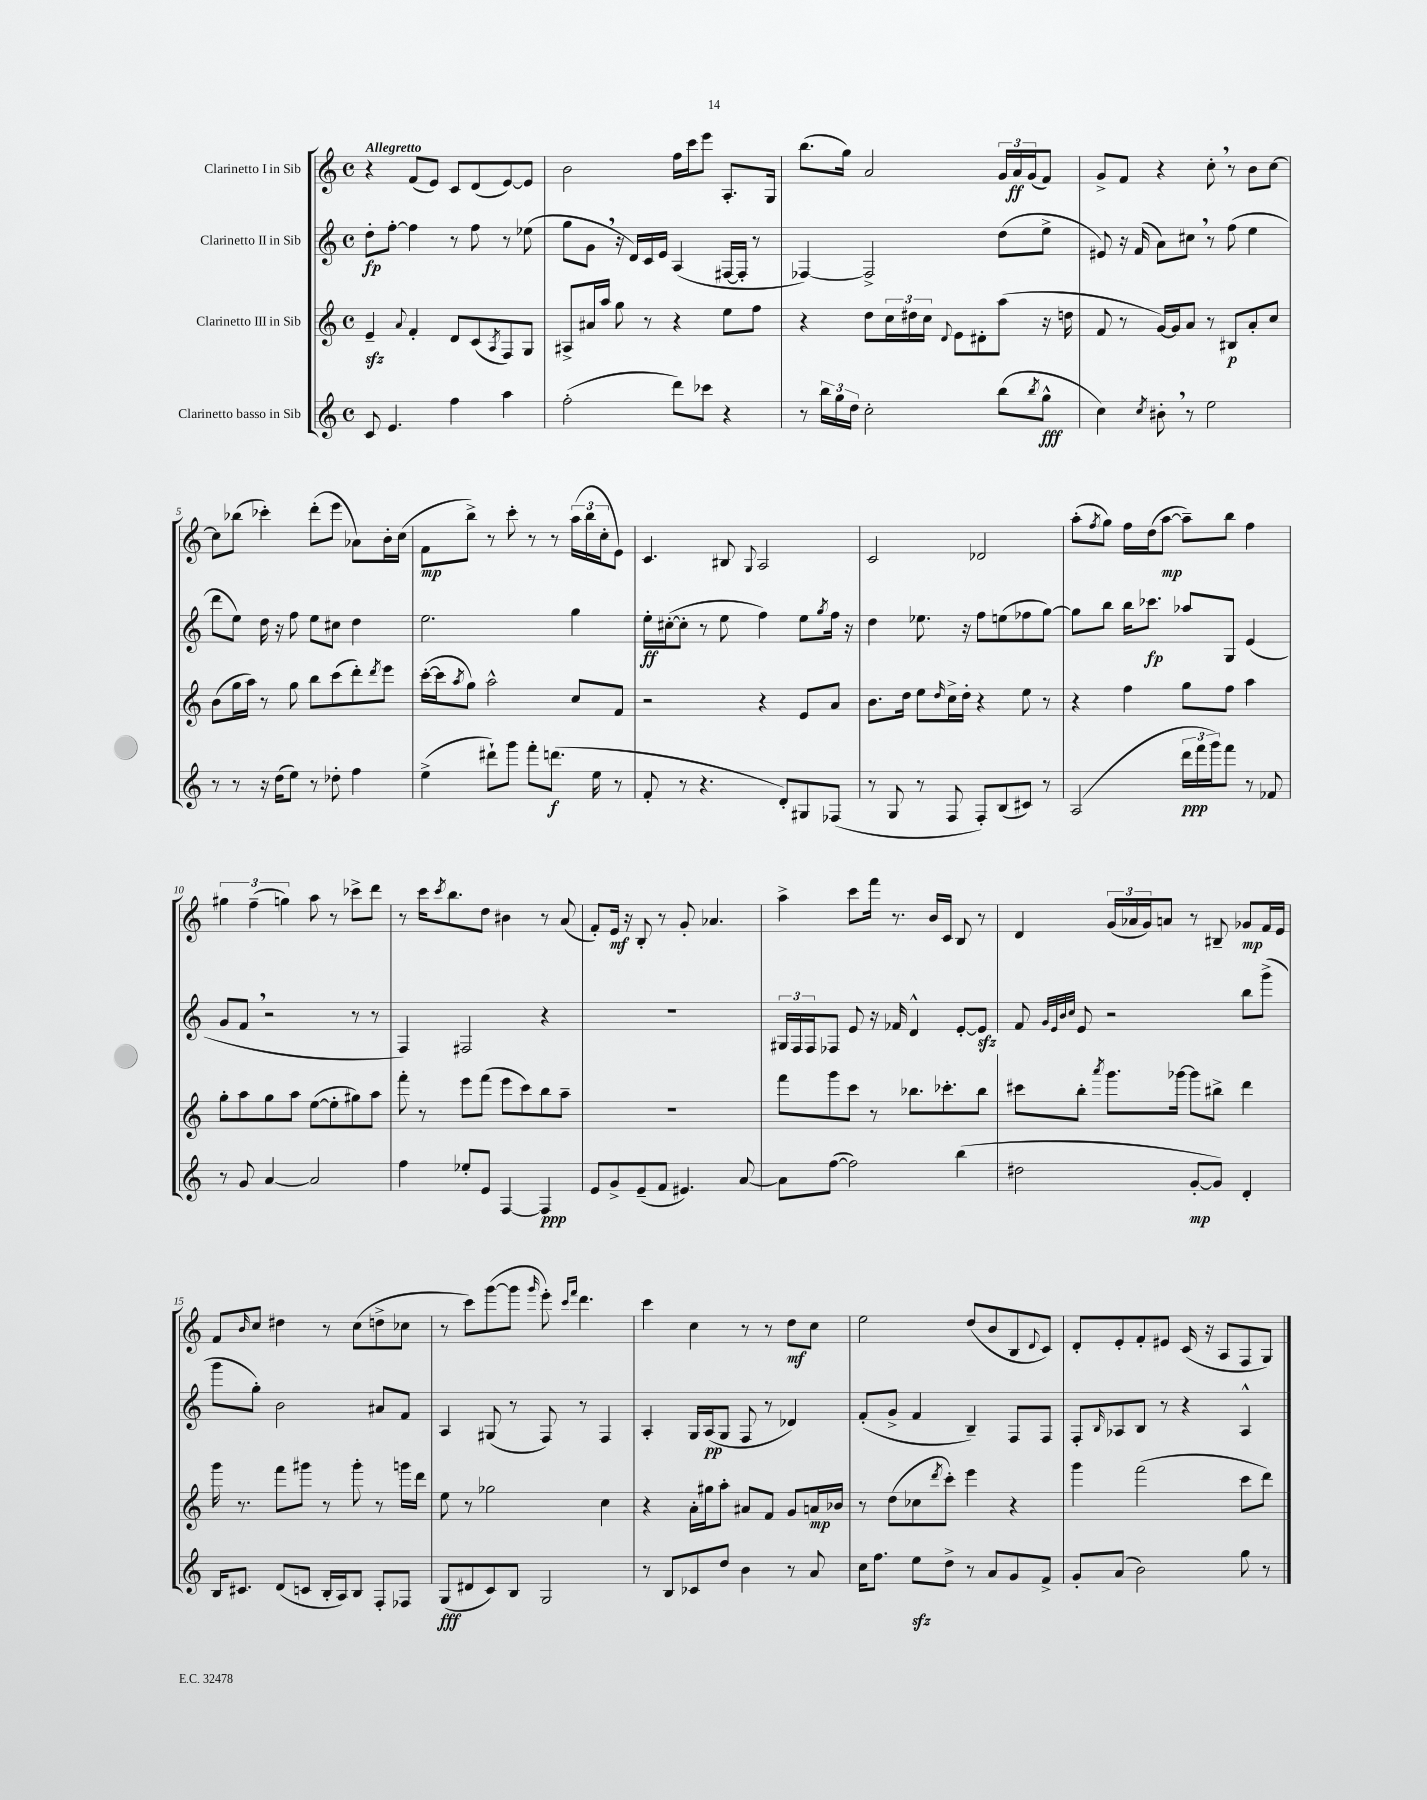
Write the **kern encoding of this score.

**kern	**kern	**kern	**kern
*staff4	*staff3	*staff2	*staff1
*clefG2	*clefG2	*clefG2	*clefG2
*k[]	*k[]	*k[]	*k[]
*M4/4	*M4/4	*M4/4	*M4/4
*met(c)	*met(c)	*met(c)	*met(c)
8c	4e~	8dd'	4r
4.e	.	[8ff'	.
.	8qqa	.	.
.	4f'	4ff]	(8f
.	.	.	8e)
4ff	8d	8r	8c
.	(8c	8ff	(8d
.	8qA	.	.
4aa	8F)	8r	[8e)
.	8G	(8ee-	8e]
=	=	=	=
(2ff'	8A#^	8gg	2b
.	16a#	8g	.
.	16aa	.	.
.	8gg	16r	.
.	.	16d)	.
.	8r	16c	.
.	.	16e	.
8ddd)	4r	(4A	16ff
.	.	.	16ccc
8ccc-	.	.	8eee
4r	8ee	[16F#	8.A'
.	.	16F#']	.
.	8ff	8r	.
.	.	.	16G
=	=	=	=
8r	4r	[4F-)	(8.bb
24bb	.	.	.
24gg	.	.	.
.	.	.	16gg)
24dd	.	.	.
2cc'	8dd	2F-^]	2a
.	24cc	.	.
.	24dd#	.	.
.	24cc	.	.
.	8qqd	.	.
.	8e	.	.
.	8d#'	.	.
(8bb	(8aa	(8dd	24g
.	.	.	24a
.	.	.	(24g
8qbb	.	.	.
8gg^^	16r	8ee^	8f)
.	16dd	.	.
=	=	=	=
4cc)	8f	8e#)	8g^
.	8r	16r	8f
.	.	(16f	.
8qcc	.	.	.
8b#'	[16g)	8a)	4r
.	16g]	.	.
8r	8a	8cc#	.
2ee	8r	8r	8cc'
.	8B#	(8ff	8r
.	8a'	4ee	8b
.	8cc	.	[8cc
=	=	=	=
8r	(8b	8ddd	8cc]
8r	16gg	8ee)	(8bb-
.	16aa)	.	.
16r	8r	16dd	4ccc-')
(16dd	.	16r	.
8ee)	8gg	8ff	.
8r	8bb	8ee	(8ddd'
8dd-'	(8ccc	8cc#	8eee
4ff	8ddd')	4dd	8a-)
.	8qddd	.	.
.	8eee	.	16b'
.	.	.	(16cc
=	=	=	=
(4ee^	([16ccc'	2.ee	8f
.	16ccc]	.	.
.	8qaa	.	.
.	8gg)	.	8bb^)
8ddd#`)	2aa^^	.	8r
8ggg	.	.	8ccc'
8fff'	.	.	8r
(8.ddd	.	.	8r
.	8cc	4gg	(24aa
.	.	.	24bb
16ee	.	.	.
.	.	.	24cc'
8r	8f	.	8e)
=	=	=	=
8f'	2r	16ee'	4.c
.	.	([16cc#'	.
8r	.	8cc#']	.
4.r	.	8r	.
.	.	8ee	8B#
.	.	.	8qqG
.	4r	4ff)	2A
8d')	.	.	.
8G#	8e	8ee	.
.	.	8qgg	.
(8F-	8a	16ff	.
.	.	16r	.
=	=	=	=
8r	8.b	4dd	2c
8G	.	.	.
.	16dd	.	.
8r	8ee	8.ee-	.
.	16qqdd	.	.
8F	16cc^	.	.
.	16dd'	16r	.
8F')	4r	8ff	2d-
(8B	.	(8ee	.
8c#)	8ee	8ff-	.
8r	8r	[8gg)	.
=	=	=	=
(2A	4r	8gg]	(8aa'
.	.	.	8qff
.	.	8bb	8gg)
.	4ff	16bb	16ff
.	.	8.ccc-	(16dd
.	.	.	[8aa
24ddd	8gg	8aa-	8aa~])
24fff	.	.	.
24ggg)	.	.	.
8fff	8ff	8G	8bb
8r	4aa	(4e	4ff
8f-	.	.	.
=	=	=	=
8r	8gg'	8g	6gg#
8g	8aa	8f	.
.	.	.	(6ff~
[4a	8gg	2r	.
.	.	.	6gg)
.	8aa	.	.
2a]	([8ee	.	8aa
.	8ee']	.	8r
.	8gg#)	8r	8ccc-^
.	8aa	8r	8ddd
=	=	=	=
4ff	8fff'	4F)	8r
.	8r	.	16ccc
.	.	.	8qccc
.	.	.	8.bb
8ee-'	8eee	2F#	.
8e	(8fff	.	8dd
[4F	8eee	.	4b#
.	8ccc)	.	.
4F]	8bb	4r	8r
.	8aa~	.	(8a
=	=	=	=
8e	1r	1r	8f')
8g^	.	.	16e
.	.	.	16r
(8e~	.	.	8B'
8f	.	.	8r
4.e#)	.	.	8g'
.	.	.	4.a-
[8a	.	.	.
=	=	=	=
8a]	8fff	24G#	4aa^
.	.	24F	.
.	.	24F	.
([8ff	8ggg	8F-	.
2ff])	8ccc	8e	8ccc
.	8r	16r	16fff
.	.	16f-	8.r
.	8.bb-	4d^^	.
.	.	.	16b
.	8.ccc-'	.	16c
(4bb	.	[8e'	8B
.	8bb-	8e]	8r
=	=	=	=
2dd#	8ccc#	8f	4d
.	.	32qqg	.
.	.	32qqe	.
.	.	32qqb	.
.	.	32qqcc	.
.	8bb'	8e	.
.	8qaaa	.	.
.	8.ggg	2r	(24g
.	.	.	24a-
.	.	.	24g)
.	.	.	8a
.	[16ggg-	.	.
[8g'	8ggg-]	.	8r
8g])	8bb#^	.	8B#~
4d'	4ddd	8bb	8g-
.	.	(8ggg^	16f
.	.	.	16e
=	=	=	=
16B	16ggg	8ggg	8f
8.c#	8.r	.	.
.	.	.	16qqb
.	.	8gg')	8cc
(8d	8fff	2b	4dd#
8c	8ggg#	.	.
16B'	8r	.	8r
16A)	.	.	.
8B	8ggg#'	.	(8cc
8F'	8r	8a#	8dd^
8F-	16ggg	8f	8cc-
.	16ddd	.	.
=	=	=	=
(8G	8ee	4A	8r
8d#	8r	.	8ccc)
8c)	2gg-	(8G#	([8ggg
8B	.	8r	8ggg]
.	.	.	16qqggg
2G	.	8F)	8eee')
.	.	.	16qqccc
.	.	.	16qqfff
.	.	8r	4.ddd
.	4cc	4F	.
=	=	=	=
8r	4r	4A'	4ccc
8B	.	.	.
8c-	16a'	16G	4cc
.	16gg#	(16A	.
8dd	8aa'	8G	.
4b	8a#	8F	8r
.	8f	8r	8r
8r	8g	4d-)	8dd
8a	16a	.	8cc
.	16b-	.	.
=	=	=	=
16cc	8r	(8f'	2ee
8.ff	.	.	.
.	(8dd	8g^	.
8ee	8cc-	4f	.
.	8qddd	.	.
8dd^	8ccc')	.	.
8r	4eee	4B~)	(8dd
8a	.	.	8b
8g	4r	8F	8B
.	.	.	8qqd
8f^	.	8F	8c)
=	=	=	=
8g'	4ggg	8F'	8d'
.	.	16qqB	.
(8a	.	8A-	8e'
2b)	(2fff	8B	8f'
.	.	8r	8e#
.	.	4r	(16c
.	.	.	16r
.	.	.	8A
8gg	8ccc	4A-^^	8F
8r	8ddd)	.	8G)
==	==	==	==
*-	*-	*-	*-
